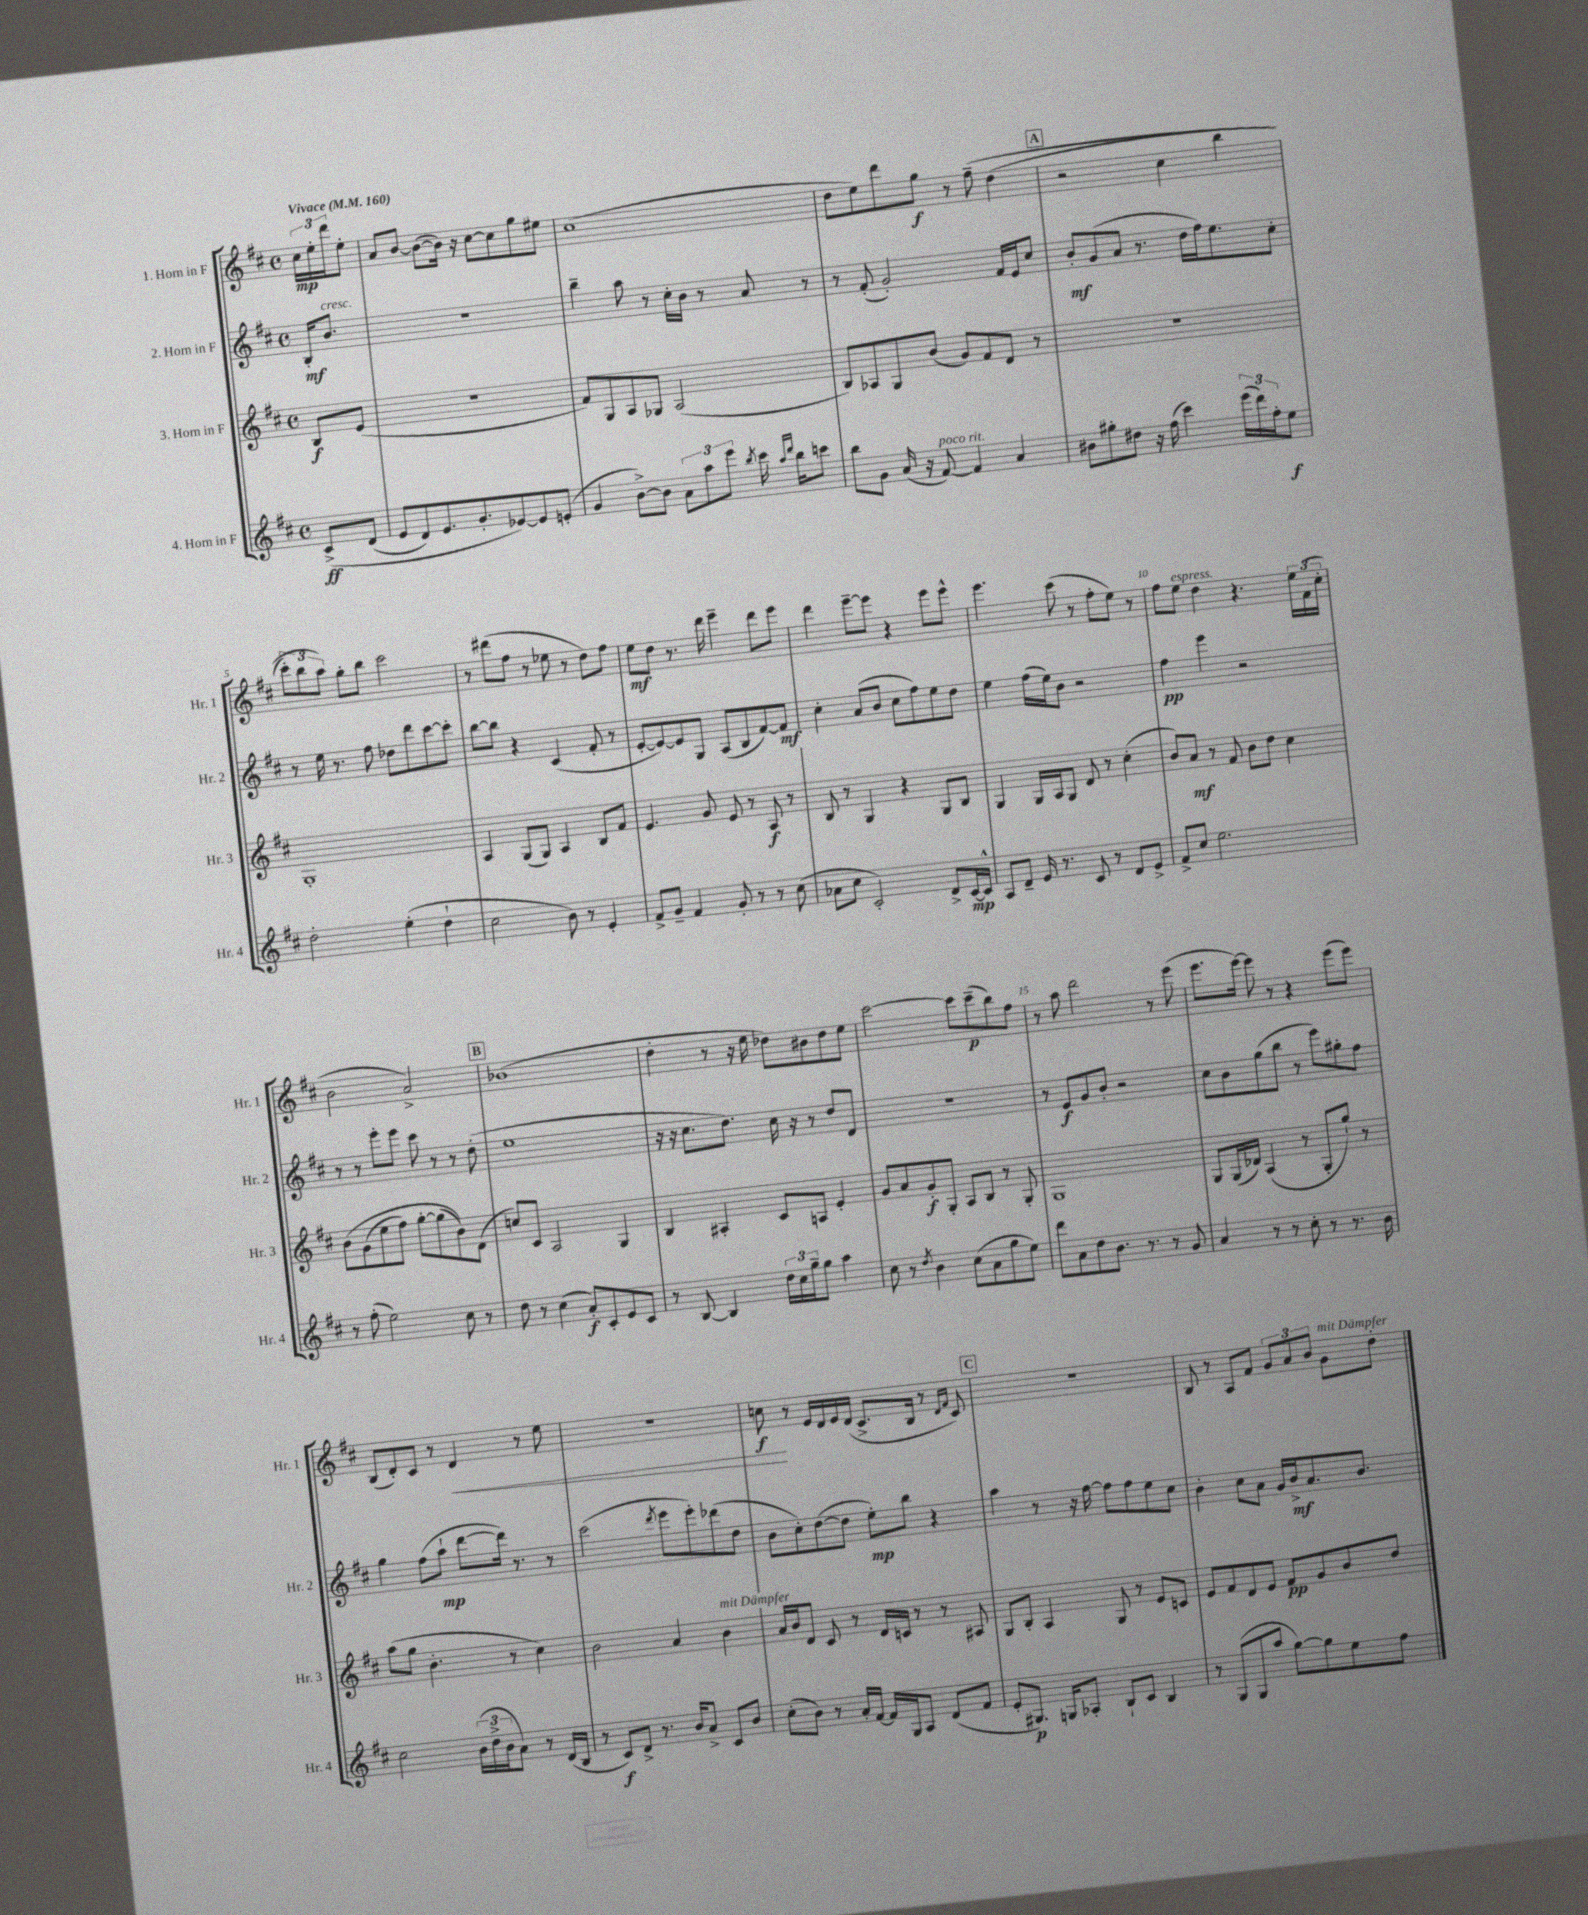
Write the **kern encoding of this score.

**kern	**dynam	**kern	**dynam	**kern	**dynam	**kern	**dynam
*part4	*part4	*part3	*part3	*part2	*part2	*part1	*part1
*staff4	*staff4	*staff3	*staff3	*staff2	*staff2	*staff1	*staff1
*I"4. Horn in F	*	*I"3. Horn in F	*	*I"2. Horn in F	*	*I"1. Horn in F	*
*I'Hr. 4	*	*I'Hr. 3	*	*I'Hr. 2	*	*I'Hr. 1	*
*clefG2	*	*clefG2	*	*clefG2	*	*clefG2	*
*k[f#c#]	*	*k[f#c#]	*	*k[f#c#]	*	*k[f#c#]	*
*M4/4	*	*M4/4	*	*M4/4	*	*M4/4	*
*met(c)	*	*met(c)	*	*met(c)	*	*met(c)	*
*MM160	*	*MM160	*	*MM160	*	*MM160	*
=	=	=	=	=	=	=	=
!	!	!	!	!	!	!LO:TX:a:B:t=Vivace	!
(8c#^/L	ff	8B/L	f	16B'/KL	mf	24cc#\LL	mp
.	.	.	.	.	.	24ee'\	.
!	!	!	!	!LO:TX:a:i:t=cresc.	!	!	!
.	.	.	.	8.b/J	.	.	.
.	.	.	.	.	.	24ddd\J	.
(8d/J	.	(8e/J	.	.	.	8ee'\J	.
=1	=1	=1	=1	=1	=1	=1	=1
8e/L	.	1r	.	1r	.	8a/L	.
8d/)	.	.	.	.	.	[8b/J	.
8.e/	.	.	.	.	.	(8b\L_	.
.	.	.	.	.	.	16b\Jk])	.
8.g'/	.	.	.	.	.	16r	.
.	.	.	.	.	.	[8cc#\L	.
[8e-X/)	.	.	.	.	.	8cc#\]	.
8e-/]	.	.	.	.	.	8gg\	.
(8en'/J	.	.	.	.	.	8ee#X\J	.
=2	=2	=2	=2	=2	=2	=2	=2
4g/	.	8f#/L)	.	4bb~\	.	(1cc#	.
.	.	8G/	.	.	.	.	.
[8b^\L)	.	8A/	.	8aa\	.	.	.
8b\J]	.	8G-X/J	.	8r	.	.	.
12a\L	.	(2A/	.	16cc#'\LL	.	.	.
.	.	.	.	16b\JJ	.	.	.
12aa\	.	.	.	.	.	.	.
.	.	.	.	8r	.	.	.
12eee\J	.	.	.	.	.	.	.
8qbb/	.	.	.	.	.	.	.
16ccc#\	.	.	.	8a/	.	.	.
16qqaa/LL	.	.	.	.	.	.	.
16qqddd/JJ	.	.	.	.	.	.	.
16bb\KL	.	.	.	.	.	.	.
8cccn\J	.	.	.	8r	.	.	.
=3	=3	=3	=3	=3	=3	=3	=3
8bb\L	.	8B/L)	.	8r	.	8dd\L	.
8g\J	.	8A-X/	.	(8f#'/	.	8ee\)	.
(16a/	.	8G/	.	2g'/)	.	8ddd\	.
16r	.	.	.	.	.	.	.
!LO:TX:a:i:t=poco rit.	!	!	!	!	!	!	!
[8f#/)	.	(8b/J	.	.	.	8gg\J	f
4f#/]	.	8g/L)	.	.	.	8r	.
.	.	8f#/	.	.	.	(8ff#~\	.
4a/	.	8d/J	.	16f#/LL	.	(4dd\	.
.	.	.	.	16e/J	.	.	.
.	.	8r	.	8cc#/J	.	.	.
!!LO:REH:place=s1:t=A
=4	=4	=4	=4	=4	=4	=4	=4
8b#X\L	.	1r	.	8b'/L	mf	2r	.
8gg#X'\	.	.	.	(8g/	.	.	.
8dd#X\J	.	.	.	8a/J	.	.	.
16r	.	.	.	8.r	.	.	.
(16ff#\	.	.	.	.	.	.	.
4ccc#\)	.	.	.	.	.	4cc#\	.
.	.	.	.	16dd\LL	.	.	.
.	.	.	.	16ff#\J)	.	.	.
.	.	.	.	8.ee\	.	.	.
(24eee\LL	.	.	.	.	.	4bb\	.
24ddd\)	.	.	.	.	.	.	.
24ff#'\J	.	.	.	.	.	.	.
8ee\J	f	.	.	8cc#'\J	.	.	.
!!LO:LB:g=z
=5	=5	=5	=5	=5	=5	=5	=5
2dd'\	.	1G'	.	8r	.	12ccc#'\L)	.
.	.	.	.	.	.	12bb\	.
.	.	.	.	16ee\	.	.	.
.	.	.	.	.	.	12aa\J)	.
.	.	.	.	8.r	.	.	.
.	.	.	.	.	.	8gg'\L	.
.	.	.	.	8ff#\	.	8bb\J	.
(4ee'\	.	.	.	8dd-X\L	.	2ccc#\	.
.	.	.	.	8ddd\	.	.	.
4dd`\	.	.	.	[8ccc#\	.	.	.
.	.	.	.	8ccc#'\J]	.	.	.
=6	=6	=6	=6	=6	=6	=6	=6
2cc#\	.	4A/	.	[8bb\L	.	8r	.
.	.	.	.	8bb\J]	.	(8ddd#X\L	.
.	.	(8G/L	.	4r	.	8ff#\J	.
.	.	8G/J)	.	.	.	8r	.
8b\)	.	4A/	.	(4c#/	.	8ee-X\	.
8r	.	.	.	.	.	8r	.
4e'/	.	8B/L	.	8f#'/	.	8dd\L)	.
.	.	8f#/J	.	8r	.	8ff#\J	.
=7	=7	=7	=7	=7	=7	=7	=7
8f#^/L	.	4.e/	.	[8e'/L	.	8ee\L	mf
8g~/J	.	.	.	8e/_)	.	8dd\J	.
4f#/	.	.	.	8e/]	.	8.r	.
.	.	8g/	.	8G/J	.	.	.
.	.	.	.	.	.	16ddd\	.
8g'/	.	8e/	.	(8A/L	.	4eee~\	.
8r	.	8r	.	8B/	.	.	.
8r	.	8A/	f	[8f#/)	.	8ddd\L	.
(8cc#\	.	8r	.	8f#/J]	mf	8eee\J	.
=8	=8	=8	=8	=8	=8	=8	=8
8a-X\L	.	8B/	.	4cc#'\	.	4ddd\	.
8cc#\J	.	8r	.	.	.	.	.
2c#'/)	.	4G/	.	(8a/L	.	[8eee~\L	.
.	.	.	.	8b/J	.	8eee\J]	.
.	.	4r	.	8cc#\L	.	4r	.
.	.	.	.	8ff#\)	.	.	.
8d^/L	.	8G/L	.	8ee\	.	8eee\L	.
[16c#/L	mp	8B/J	.	8dd\J	.	8eee^^\J	.
16c#^^/JJ]	.	.	.	.	.	.	.
=9	=9	=9	=9	=9	=9	=9	=9
8A/L	.	4G/	.	4ee\	.	4.eee\	.
8d~/J	.	.	.	.	.	.	.
16e/	.	16G/LL	.	(16ff#\LL	.	.	.
8.r	.	16A/J	.	16ee\J)	.	.	.
.	.	8G/J	.	8b\J	.	(8ccc#\	.
8c#/	.	8d/	.	2r	.	8r	.
8r	.	8r	.	.	.	8ff#'\L	.
8d/L	.	(4cc#'\	.	.	.	8ee\J)	.
8e^/J	.	.	.	.	.	8r	.
=10	=10	=10	=10	=10	=10	=10	=10
8f#^/L	.	8b/L)	.	4ff#\	pp	8ff#\L	.
!	!	!	!	!	!	!LO:TX:a:i:t=espress.	!
8cc#/J	.	8a/J	mf	.	.	8ee\J	.
2.ee\	.	8r	.	4eee\	.	4dd\	.
.	.	8f#/	.	.	.	.	.
.	.	8b\L	.	2r	.	4.r	.
.	.	8dd\J	.	.	.	.	.
.	.	4cc#\	.	.	.	.	.
.	.	.	.	.	.	24ee\LL	.
.	.	.	.	.	.	(24f#\	.
.	.	.	.	.	.	24cc#'\JJ	.
!!LO:LB:g=z
=11	=11	=11	=11	=11	=11	=11	=11
8r	.	(8b\L	.	8r	.	2b\	.
(8ff#'\	.	(8g\	.	8r	.	.	.
2ee\)	.	8ee\	.	8eee'\L	.	.	.
.	.	8ff#\J)	.	8eee\J	.	.	.
.	.	[8gg'\L	.	8ccc#\	.	2a^/)	.
.	.	(8gg\]	.	8r	.	.	.
8cc#\	.	8b\))	.	8r	.	.	.
8r	.	(8d\J	.	(8dd'\	.	.	.
!!LO:REH:place=s1:t=B
=12	=12	=12	=12	=12	=12	=12	=12
8dd\	.	8ccn/L)	.	1ee	.	(1b-X	.
8r	.	8c#/J	.	.	.	.	.
(4cc#\	.	2A/	.	.	.	.	.
8a'/L)	f	.	.	.	.	.	.
8c#'/	.	.	.	.	.	.	.
8e/	.	4G/	.	.	.	.	.
8c#/J	.	.	.	.	.	.	.
=13	=13	=13	=13	=13	=13	=13	=13
8r	.	4B/	.	16r	.	4dd'\	.
.	.	.	.	16r	.	.	.
[8B/	.	.	.	8.cc#\L	.	.	.
4B/]	.	4A#X'/	.	.	.	8r	.
.	.	.	.	8.dd\J)	.	.	.
.	.	.	.	.	.	16r	.
.	.	.	.	.	.	16ee\	.
24dd\LL	.	8c#/L	.	16cc#\	.	8dd-X\L)	.
24cc#\	.	.	.	.	.	.	.
.	.	.	.	16r	.	.	.
24gg~\J	.	.	.	.	.	.	.
8gg\J	.	8An/J	.	8r	.	8b#X\	.
4aa\	.	4e'/	.	8dd/L	.	8dd-\	.
.	.	.	.	8d/J	.	8ee\J	.
=14	=14	=14	=14	=14	=14	=14	=14
8cc#\	.	8g/L	.	1r	.	[2ccc#\	.
8r	.	8a/	.	.	.	.	.
8qdd/	.	.	.	.	.	.	.
4b\	.	8g'/	f	.	.	.	.
.	.	8G'/J	.	.	.	.	.
(8cc#\L	.	8A/L	.	.	.	8ccc#\L]	.
8a\	.	8B/J	.	.	.	(8ccc#~\	p
8gg\	.	8r	.	.	.	8bb\)	.
8ee\J)	.	8G'/	.	.	.	8ff#\J	.
=15	=15	=15	=15	=15	=15	=15	=15
8ddd\L	.	1G	.	8r	.	8r	.
8a\	.	.	.	8e/L	f	8aa\	.
8dd\	.	.	.	8g/	.	2ddd\	.
8.b\J	.	.	.	8b'/J	.	.	.
.	.	.	.	2r	.	.	.
8.r	.	.	.	.	.	.	.
8r	.	.	.	.	.	8r	.
8g/	.	.	.	.	.	(8eee\	.
=16	=16	=16	=16	=16	=16	=16	=16
4a/	.	8G/L	.	8cc#\L	.	8.eee\L	.
.	.	(16G/L	.	8b\	.	.	.
.	.	16d-X/JJ)	.	.	.	[16eee\Jk)	.
8r	.	(4A/	.	(8gg\	.	8eee\]	.
8r	.	.	.	8bb\J	.	8r	.
8cc#'\	.	8r	.	8r	.	4r	.
8r	.	8G'/L	.	8eee\L)	.	.	.
8.r	.	8gg`/J)	.	8gg#X'\	.	(8eee\L	.
.	.	8r	.	8ff#\J	.	8eee\J)	.
16b\	.	.	.	.	.	.	.
!!LO:LB:g=z
=17	=17	=17	=17	=17	=17	=17	=17
2cc#\	.	(8aa\L	.	4gg\	.	(8B/L	.
.	.	8gg\J	.	.	.	8d'/)	.
.	.	4.b'\	.	(8ff#\L	.	8c#/J	.
.	.	.	.	8aa`\J	mp	8r	.
!	!	!	!	!	!	!	!LO:HP:b
(24b\LL	.	.	.	[8ddd\L	.	4d/	<
24dd^\	.	.	.	.	.	.	.
24b\J	.	.	.	.	.	.	.
8a\J)	.	8r	.	16ddd\Jk])	.	.	.
.	.	.	.	8.r	.	.	.
8r	.	4cc#\)	.	.	.	8r	.
(16d/LL	.	.	.	8r	.	8ee\	.
16B/JJ	.	.	.	.	.	.	.
=18	=18	=18	=18	=18	=18	=18	=18
8r	.	2b\	.	(2ccc#\	.	1r	.
8c#/L)	f	.	.	.	.	.	.
8d^/J	.	.	.	.	.	.	.
8.r	.	.	.	.	.	.	.
.	.	.	.	8qddd/	.	.	.
.	.	4a/	.	8eee\L	.	.	.
16b/KL	.	.	.	.	.	.	.
8a^/J	.	.	.	8eee'\)	.	.	.
!	!	!LO:TX:a:i:t=mit Dämpfer	!	!	!	!	!
8c#/L	.	4b\	.	(8ddd-X\	.	.	.
8b/J	.	.	.	8dd\J	.	.	.
=19	=19	=19	=19	=19	=19	=19	=19
(8cc#'\L	.	16a/LL	.	8b\L	.	8ccn\	f
.	.	16b/J	.	.	.	.	.
8b\J)	.	8d/J	.	8cc#'\)	.	8r	[
8r	.	8c#/	.	([8dd\	.	16e/LL	.
.	.	.	.	.	.	16d/	.
16a'/LL	.	8r	.	8dd\J]	.	16e/	.
[16f#/JJ	.	.	.	.	.	(16d/JJ	.
16f#/LL]	.	16d/LL	.	8ee'\L)	mp	8.c#^/L	.
16G/J	.	16cn/JJ	.	.	.	.	.
8A/J	.	8r	.	8bb\J	.	.	.
.	.	.	.	.	.	16B/Jk	.
(8d/L	.	8r	.	4r	.	8r	.
.	.	.	.	.	.	16qqd/LL	.
.	.	.	.	.	.	16qqf#/JJ	.
8f#/J	.	8A#X/	.	.	.	8c#/)	.
!!LO:REH:place=s1:t=C
=20	=20	=20	=20	=20	=20	=20	=20
8e'/L	.	8G/L	.	4aa\	.	1r	.
8.G#X/J)	p	8B'/J	.	.	.	.	.
.	.	4A/	.	8r	.	.	.
16Gn/KL	.	.	.	.	.	.	.
8A-X'/J	.	.	.	16r	.	.	.
.	.	.	.	[16ff#\	.	.	.
8B`/L	.	8G/	.	8ff#\L]	.	.	.
8c#/J	.	8r	.	8ff#\	.	.	.
4B/	.	8e/L	.	8ee\	.	.	.
.	.	8cn/J	.	8cc#\J	.	.	.
=21	=21	=21	=21	=21	=21	=21	=21
8r	.	8e/L	.	4b'\	.	8B/	.
(8G/L	.	8f#/	.	.	.	8r	.
8G/	.	8d/	.	8cc#\L	.	8A/L	.
8aa/J	.	8e/J	.	8a\J	.	8f#/J	.
[8gg\L)	.	8f#/L	pp	16g/LL	.	12g/L	.
.	.	.	.	16b^/J	mf	.	.
.	.	.	.	.	.	12a/	.
8gg\]	.	8g/	.	8.a/	.	.	.
.	.	.	.	.	.	12b/J	.
!	!	!	!	!	!	!LO:TX:a:i:t=mit Dämpfer	!
8ee\	.	8b/	.	.	.	8g\L	.
.	.	.	.	8.b/J	.	.	.
8ff#\J	.	8dd/J	.	.	.	8dd'\J	.
==	==	==	==	==	==	==	==
*-	*-	*-	*-	*-	*-	*-	*-
